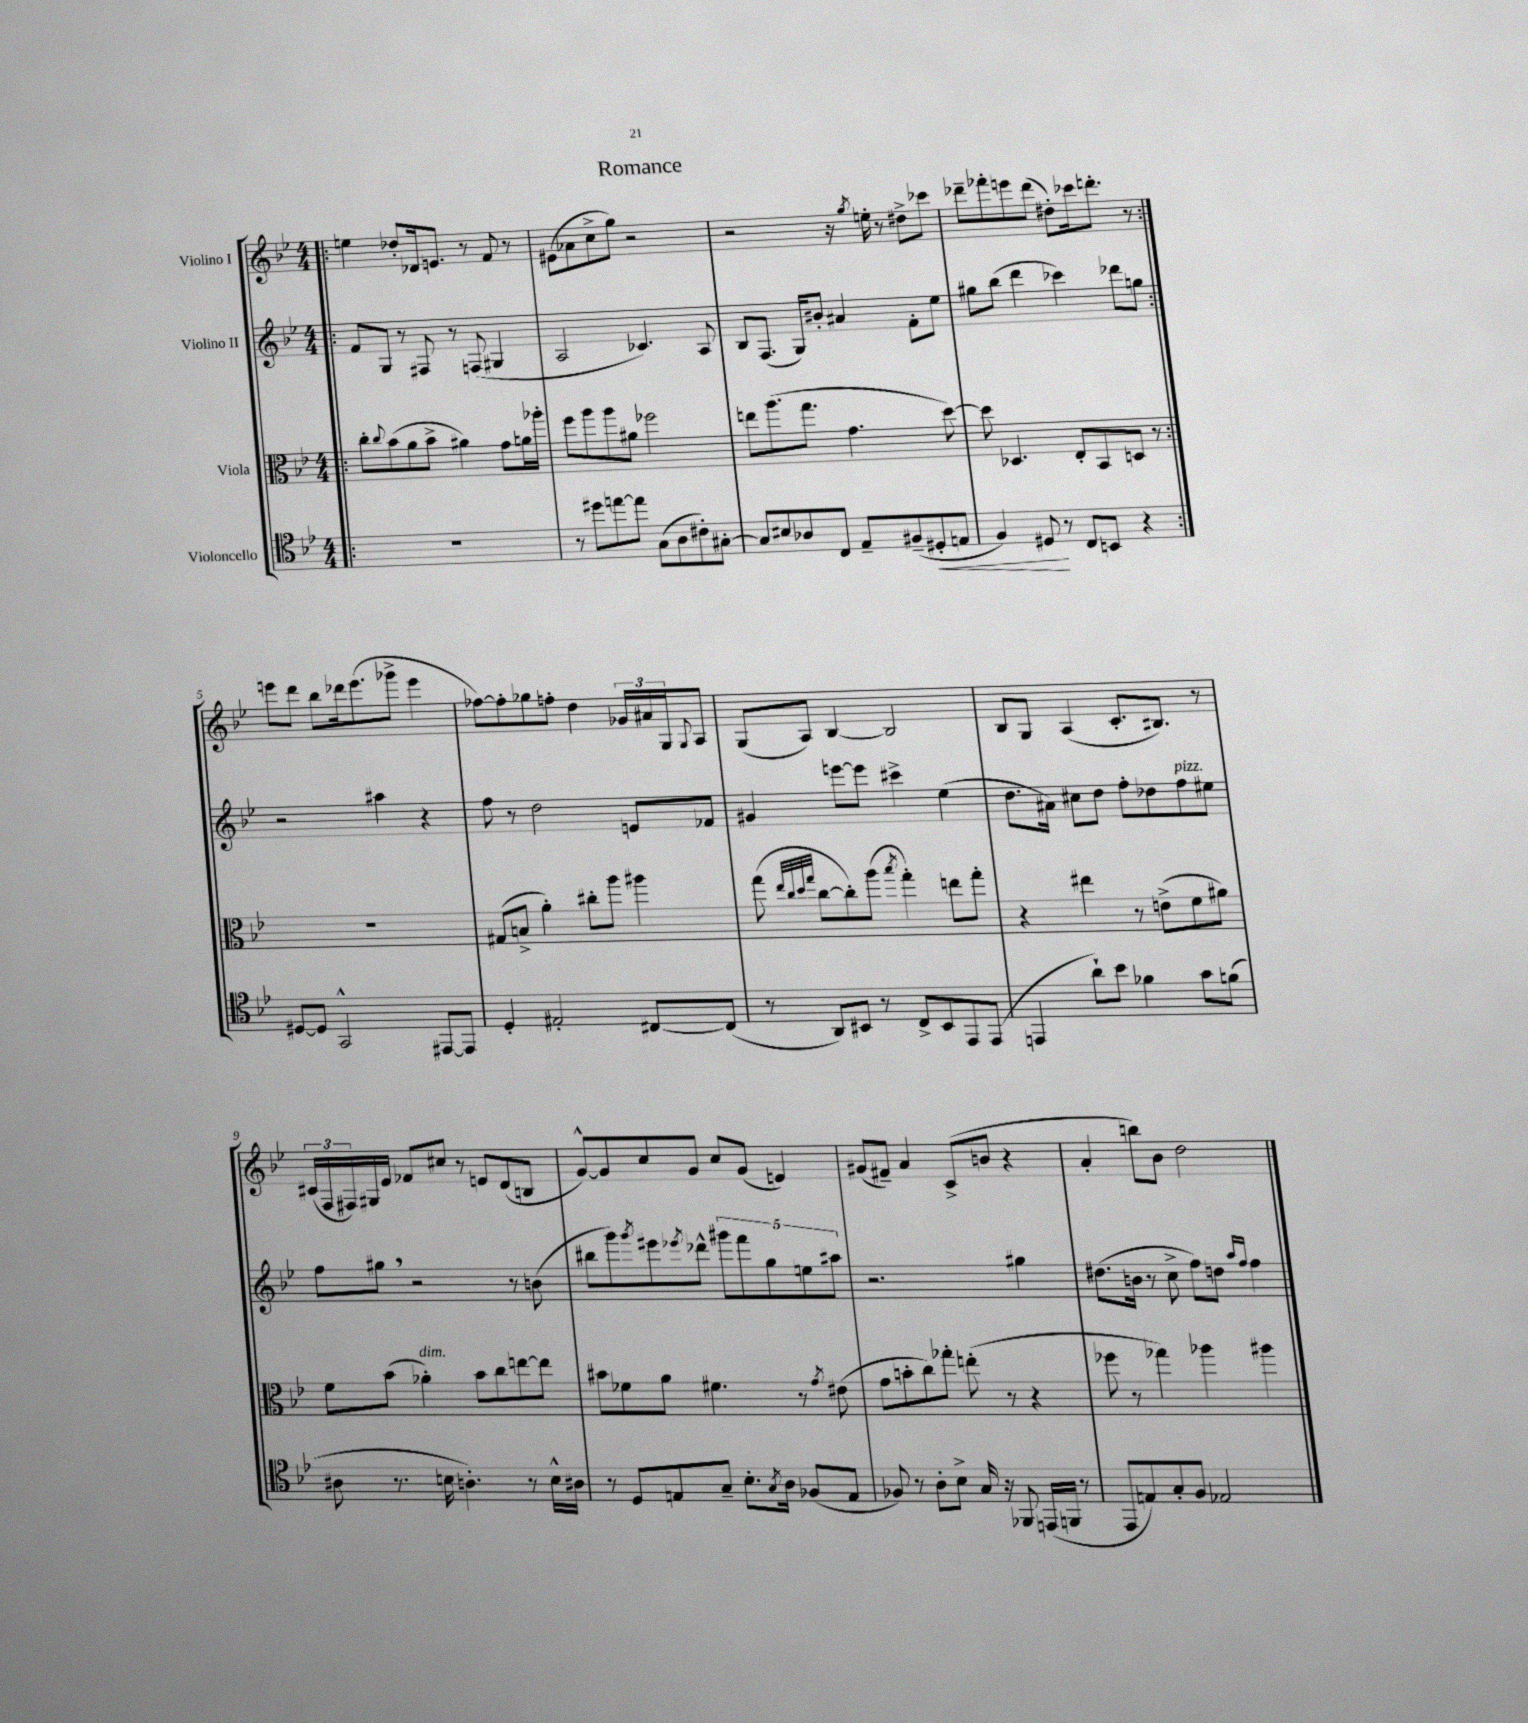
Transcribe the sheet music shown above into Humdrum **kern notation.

**kern	**dynam	**kern	**kern	**kern
*part4	*part4	*part3	*part2	*part1
*staff4	*staff4	*staff3	*staff2	*staff1
*I"Violoncello	*	*I"Viola	*I"Violino II	*I"Violino I
*clefC4	*	*clefC3	*clefG2	*clefG2
*k[b-e-]	*	*k[b-e-]	*k[b-e-]	*k[b-e-]
*M4/4	*	*M4/4	*M4/4	*M4/4
=1!|:	=1!|:	=1!|:	=1!|:	=1!|:
1r	.	8cc'\L	8f/L	4een\
.	.	8qqcc/	.	.
.	.	(8b-\	8G/J	.
.	.	8a\	8r	8dd-X'/L
.	.	8b-^\J	8F#X/	16d-X/k
.	.	.	.	8.en/J
.	.	4a#X\)	8r	.
.	.	.	(8Fn/	8r
.	.	8g\L	4G#X/	8f/
.	.	16an\L	.	8r
.	.	16aa-X'\JJ	.	.
=2	=2	=2	=2	=2
8r	.	8ff\L	2A/	(8e#X\L
8dd#X\L	.	8aa\	.	8a-X\
[8een\	.	8aa\	.	8cc^\
8ee\J]	.	8a#X\J	.	8gg\J)
(8G\L	.	2ff-X\	4.c-X/)	2r
8A\	.	.	.	.
8c#X'\)	.	.	.	.
[8G#X'\J	.	.	8A/	.
=3	=3	=3	=3	=3
8G#/L]	.	8een\L	8B-/L	2r
8B#X/	.	(8.aa\	(8.F/J	.
8A-X/	.	.	.	.
.	.	8.gg\J	16G/KL)	.
8C/J	.	.	8b#X'/J	.
8E-~/L	.	4.g\	4a#X/	16r
.	.	.	.	8qgg/
.	.	.	.	16een'\
(8F#X~/	.	.	.	8r
!	!LO:HP:b	!	!	!
8D#X'/	<	.	8f'\L	8dd#X^\L
8En/J	.	[8dd\)	8ee-\J	8ccc-X\J
=4	=4	=4	=4	=4
4F/)	.	8dd\]	8gg#X\L	8ddd-X~\L
.	.	4.D-X/	(8bb-\J	8fff-X'\
8D#X/	.	.	4ddd\	8eeen\
8r	[	.	.	(8ddd-\J
8C/L	.	8E-'/L	4ccc-X\)	8dd#X'\L)
8BBn/J	.	8BB-/	.	16ccc-X\k
.	.	.	.	8.dddn'\J
4r	.	8Dn/J	8ddd-X\L	.
.	.	8r	8ggn\J	8r
!!LO:LB:g=z
=5:|!	=5:|!	=5:|!	=5:|!	=5:|!
[8D#X/L	.	1r	2r	8eeen\L
8D#/J]	.	.	.	8ddd\J
2GG^^/	.	.	.	8bb-\L
.	.	.	.	16ddd-X\k
.	.	.	.	(8.eee\
.	.	.	4aa#X\	.
.	.	.	.	8ggg-X^\J
[8EE#X/L	.	.	4r	4eee\
8EE#/J]	.	.	.	.
=6	=6	=6	=6	=6
4D'/	.	(8G#X/L	8ff\	[8ff-X\L)
.	.	8Bn^/J	8r	8ff-'\]
2E#X'/	.	4a'\)	2dd\	8gg-X\
.	.	.	.	8ffn'\J
.	.	8cc#X'\L	.	4dd\
.	.	8aa\J	.	.
[8C#X/L	.	4aa#X\	8en/L	24g-X/LL
.	.	.	.	24a#X/
.	.	.	.	24G/J
.	.	.	.	8qqG/
(8C#/J]	.	.	8f-X/J	8A/J
=7	=7	=7	=7	=7
8r	.	(8gg\	4g#X/	(8G/L
.	.	32qqee-/LLL	.	.
.	.	32qqcc/	.	.
.	.	32qqdd/	.	.
.	.	32qqgg/JJJ	.	.
8AA/L)	.	[8cc\L	.	8A/J)
8BB#X/J	.	8cc'\])	[8eeen\L	[4B-/
8r	.	(8aa\J	8eee\J]	.
.	.	8qbb-/	.	.
8C^/L	.	4gg'\)	4ccc#X^\	2B-/]
8BB#/	.	.	.	.
8EE-/	.	8een\L	(4ee-\	.
(8EE-/J	.	8gg'\J	.	.
=8	=8	=8	=8	=8
4EEn/	.	4r	8.dd\L	8B-/L
.	.	.	.	8G/J
.	.	.	16a#X\Jk)	.
8a`\L)	.	4ee#X\	8cc#X\L	(4A/
8b-\J	.	.	8dd\J	.
4f-X\	.	8r	8ff'\L	8.c'/L
.	.	(8en^\L	8dd-X\	.
.	.	.	.	8.B#X/J)
!	!	!	!LO:TX:a:i:t=pizz.	!
8g\L	.	8f\	8ff\	.
(8fn\J	.	8a#X\J)	8ee#X\J	8r
!!LO:LB:g=z
=9	=9	=9	=9	=9
8A#X\	.	8f\L	8ff\L	(24c#X/LL
.	.	.	.	24F/
.	.	.	.	24F#X/)
8.r	.	(8b-\J	8gg#X,\J	16G#X/
.	.	.	.	16e-/JJ
!	!	!LO:TX:a:i:t=dim.	!	!
.	.	4a-X'\)	2r	8f-X/L
16Bn\	.	.	.	.
4.An'\)	.	.	.	8cc#X/J
.	.	8b-\L	.	8r
.	.	8cc\	.	8en/L
8r	.	[8een\	8r	(8d/
16B^^\LL	.	8ee\J]	(8bn\	8Bn/J
16A#X\JJ	.	.	.	.
=10	=10	=10	=10	=10
8r	.	8b#X\L	8bb#X\L	[8g^^/L)
8D/L	.	8f-X\	8ggg\)	8g/]
.	.	.	8qggg/	.
8En/	.	8a\J	8eee#X\	8cc/
.	.	.	8qeee-X/	.
8G~/J	.	4.f#X\	8ddd-X^^\J	8g/J
8.B-'\L	.	.	10ggg#X\L	8cc/L
.	.	.	10fff\	.
.	.	.	.	(8g/J
8qG/	.	.	.	.
16A\Jk	.	.	.	.
.	.	.	10gg\	.
(8F-X/L	.	8r	.	4en/)
.	.	.	10een\	.
.	.	8qg/	.	.
8E/J	.	(8e#X\	.	.
.	.	.	10aa#X\J	.
=11	=11	=11	=11	=11
8F-X/)	.	8g\L	2.r	(8g#X/L
8r	.	8bn'\	.	8f#X~/J)
8A'\L	.	8cc\)	.	4a/
8B-^\J	.	8gg-X'\J	.	.
16G/	.	(8een'\	.	(8c^/L
16r	.	.	.	.
8FF-X/	.	8r	.	8bn/J
(16EEn/LL	.	4r	4gg#X\	4r
16FFn/JJ	.	.	.	.
8r	.	.	.	.
=12	=12	=12	=12	=12
8EE-/L	.	8ff-X\	(8.dd#X\L	4a'/
8En/)	.	8r	.	.
.	.	.	16bn\Jk	.
8G'/	.	4gg-X\)	8r	8bbn\L)
8F/J	.	.	8cc^\	8b-\J
2E-X/	.	4aa-X\	8ff\L)	2dd\
.	.	.	8ddn\J	.
.	.	.	16qqaa/LL	.
.	.	.	16qqff/JJ	.
.	.	4aa#X\	4ff\	.
==	==	==	==	==
*-	*-	*-	*-	*-
